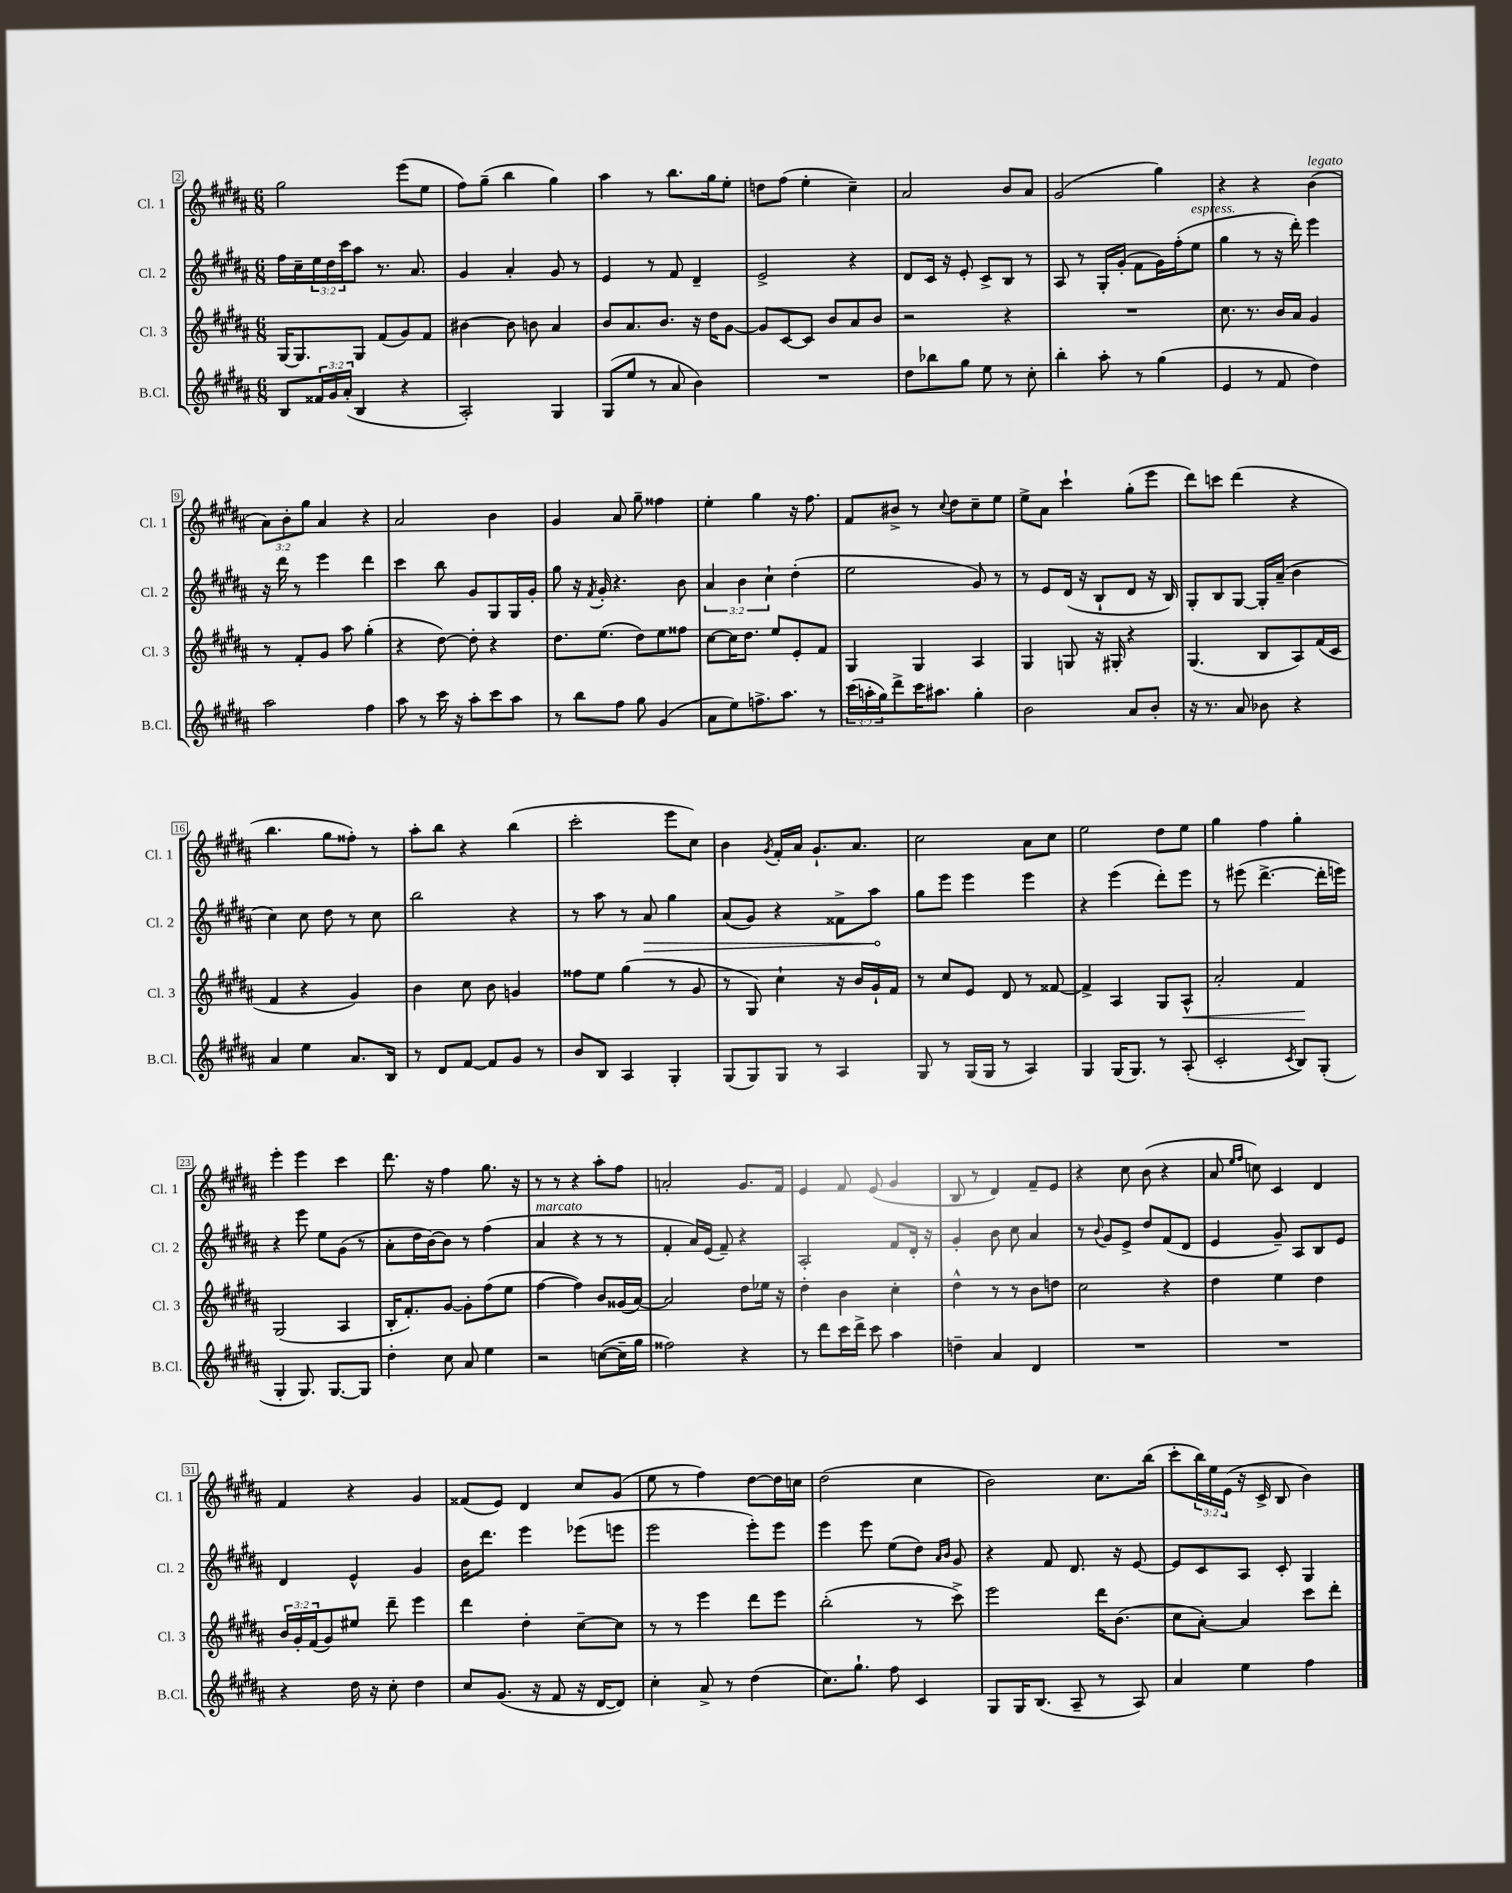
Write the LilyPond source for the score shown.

<<
\new StaffGroup <<
\new Staff = "s0" \with { instrumentName = "Cl. 1" shortInstrumentName = "Cl. 1" } {
    \clef treble \key b \major \numericTimeSignature \time 6/8 \override Staff.TupletNumber.text = #tuplet-number::calc-fraction-text
    gis''2 e'''8( e''8 |
    fis''8) gis''8--( b''4 gis''4) |
    ais''4 r8 b''8. gis''16 e''8-. |
    d''8 fis''8( e''4-. cis''4--) |
    ais'2 b'8 ais'8 |
    gis'2( gis''4) |
    r4 r4 b'4^\markup { \italic "legato" }( |
    \tuplet 3/2 { ais'8) b'8-. gis''8 } ais'4 r4 |
    ais'2 b'4 |
    gis'4 ais'8 gis''8-- fisis''4 |
    e''4-. gis''4 r16 fis''8. |
    fis'8 bis'8-> r8 \appoggiatura { cis''8 } dis''8 cis''8-- e''8 |
    e''8-> ais'8 cis'''4-! gis''8-.( e'''8 |
    dis'''8) c'''8 dis'''4( r4 |
    b''4. gis''8 fisis''8-.) r8 |
    ais''8-. b''8 r4 b''4( |
    cis'''2-. e'''8 cis''8) |
    b'4 \acciaccatura { gis'8 } fis'16-. ais'16 gis'8.-! ais'8. |
    cis''2 ais'8 cis''8 |
    e''2 dis''8 e''8 |
    gis''4 fis''4 gis''4-. |
    e'''4-. e'''4 cis'''4 |
    dis'''8. r16 fis''4 gis''8. r16 |
    r8 r8 r4 ais''8-. fis''8 |
    a'2-. gis'8. fis'16 |
    e'4 fis'8 e'8( gis'4 |
    b8 r8 dis'4) fis'8-- e'8 |
    r4 cis''8 b'8( r4 |
    ais'8 \grace { e''16 fis''16 } c''8) cis'4 dis'4 |
    fis'4 r4 gis'4 |
    fisis'8( e'8) dis'4 cis''8 gis'8( |
    e''8 r8 fis''4) dis''8~ dis''16 c''16 |
    dis''2( cis''4 |
    b'2) cis''8. b''16( |
    cis'''8-. \tuplet 3/2 { b''16) e''16 e'16( } r16 cis'16-> b8 b'4) \bar "|." |
}
\new Staff = "s1" \with { instrumentName = "Cl. 2" shortInstrumentName = "Cl. 2" } {
    \clef treble \key b \major \numericTimeSignature \time 6/8 \override Staff.TupletNumber.text = #tuplet-number::calc-fraction-text
    fis''16 cis''16-- \tuplet 3/2 { e''16 dis''16 cis'''16 } ais''8 r8. ais'8. |
    gis'4 ais'4-. gis'8 r8 |
    e'4 r8 fis'8 dis'4-- |
    e'2-> r4 |
    dis'8 cis'16 r16 e'8-. cis'8-> b8 r8 |
    ais8 r8 gis16-. gis'16-.( fis'8 gis'16) fis''16-.( e''8^\markup { \italic "espress." } |
    gis''4 r8 r16 dis'''16-.) e'''4 |
    r16 dis'''16 r8 e'''4 dis'''4 |
    cis'''4 b''8 gis'8 gis8 gis16 gis'16-. |
    gis''8 r16 \acciaccatura { fis'8 } gis'16-. r4. b'8 |
    \tuplet 3/2 { ais'4 b'4 cis''4-! } dis''4-.( |
    e''2 gis'8) r8 |
    r8 e'8 dis'16( r16 b8-! dis'8 r16 b16) |
    gis8-. b8 gis8~ gis16-. ais'16--( b'4 |
    cis''4) cis''8 dis''8 r8 cis''8 |
    b''2 r4 |
    r8 ais''8 r8 \once \override Hairpin.circled-tip = ##t ais'8\> gis''4 |
    ais'8( gis'8) r4 fisis'8-> ais''8\! |
    gis''8 e'''8 e'''4 e'''4 |
    r4 e'''4( dis'''8-.) e'''8 |
    r8 eis'''8( dis'''4.~-> dis'''16-. e'''16) |
    r4 e'''8 e''8 gis'8( r8 |
    ais'8-. dis''16 b'16~) b'8 r8 fis''4( |
    ais'4^\markup { \italic "marcato" } r4 r8 r8 |
    fis'4-. ais'16) e'16( fis'8--) r4 |
    ais2-. fis'8 dis'16-. r16 |
    gis'4-. b'8 cis''8 ais'4 |
    r8 \appoggiatura { b'8 } gis'8 e'8-> dis''8 fis'8( dis'8 |
    e'4 gis'8--) ais8 b8 e'8 |
    dis'4 e'4-^ gis'4 |
    b'16 dis'''8. e'''4 ees'''8( e'''8 |
    e'''2 e'''8-.) e'''8 |
    e'''4 e'''8 e''8( dis''8) \grace { ais'16 b'16 } gis'8 |
    r4 fis'8 dis'8. r16 e'8~ |
    e'8 cis'8 ais8 cis'8-. gis4 \bar "|." |
}
\new Staff = "s2" \with { instrumentName = "Cl. 3" shortInstrumentName = "Cl. 3" } {
    \clef treble \key b \major \numericTimeSignature \time 6/8 \override Staff.TupletNumber.text = #tuplet-number::calc-fraction-text
    gis16~ gis8. gis8 fis'8( gis'8) fis'8 |
    bis'4~ bis'8 b'8 ais'4 |
    b'8 ais'8. b'8. r16 dis''16 gis'8~ |
    gis'8 cis'8~ cis'8 b'8 ais'8 b'8 |
    r2 r4 |
    R2. |
    cis''8. r8. b'16 ais'16 gis'4 |
    r8 fis'8-. gis'8 ais''8 gis''4-.( |
    r4 dis''8~) dis''8-. r4 |
    dis''8. e''8.( dis''8) e''8 fisis''8 |
    cis''8~ cis''16 dis''8. e''8 e'8-. fis'8 |
    gis4 gis4 ais4 |
    gis4 g8 r16 gis16-. r4 |
    gis4.( b8 ais8) fis'16( cis'16 |
    fis'4 r4 gis'4) |
    b'4 cis''8 b'8 g'4 |
    fisis''8 e''8 gis''4( r8 gis'8 |
    r8 gis8) cis''4-! r16 b'16 gis'16-! fis'16 |
    r8 cis''8 e'8 dis'8 r8 fisis'8~ |
    fisis'4-> ais4 gis8 ais8-^\< |
    ais'2-. fis'4\! |
    gis2( ais4 |
    b16-. fis'8.-.) gis'8~ gis'8-. fis''8( e''8 |
    fis''4~ fis''4) b'8 gisis'16( ais'16~) |
    ais'2 dis''8 ees''16 r16 |
    dis''4-. b'4 cis''4-. |
    dis''4-^ r8 r8 b'8 d''8 |
    cis''2 r4 |
    dis''4 e''4 dis''4 |
    \tuplet 3/2 { b'16 gis'16-. fis'16( } gis'8) eis''8 dis'''8-- e'''4 |
    dis'''4 dis''4-. cis''8~-- cis''8 |
    r8 r8 e'''4 dis'''8 e'''8 |
    b''2-.( r8 cis'''8->) |
    e'''2 dis'''16 b'8.( |
    cis''8 ais'8~-.) ais'4 cis'''8 dis'''8-. \bar "|." |
}
\new Staff = "s3" \with { instrumentName = "B.Cl." shortInstrumentName = "B.Cl." } {
    \clef treble \key b \major \numericTimeSignature \time 6/8 \override Staff.TupletNumber.text = #tuplet-number::calc-fraction-text
    b8 \tuplet 3/2 { fisis'16 gis'16 ais'16-.( } b4 r4 |
    ais2-.) gis4 |
    gis8( e''8 r8 ais'8 b'4) |
    R2. |
    dis''8 bes''8 gis''8 e''8 r8 cis''8-. |
    b''4-. ais''8-. r8 gis''4( |
    e'4 r8 fis'8 dis''4) |
    ais''2 fis''4 |
    ais''8 r8 cis'''16 r16 ais''8-. cis'''8 ais''8 |
    r8 b''8 fis''8 gis''8 gis'4( |
    ais'8 e''8) f''8.-> ais''8. r8 |
    \tuplet 3/2 { cis'''16( a''16-. gis''16) } dis'''8-> cis'''16 ais''8. gis''4-. |
    b'2 ais'8 b'8-. |
    r16 r8. ais'8 bes'8 r4 |
    ais'4 e''4 ais'8. b16 |
    r8 dis'8 fis'8~ fis'8 gis'8 r8 |
    b'8 b8 ais4 gis4-. |
    gis8( gis8) gis8 r8 ais4 |
    gis8 r8 gis16( gis16 r8 ais4) |
    gis4 gis16( gis8.) r8 ais8-.( |
    cis'2-. \acciaccatura { cis'8 } b8) gis8-.( |
    gis4-. gis8.) gis8.~ gis8 |
    dis''4-. cis''8 ais'8 e''4 |
    r2 c''8~( c''16-- gis''16 |
    fisis''2) r4 |
    r8 dis'''8 cis'''16 dis'''16-> cis'''8 ais''4 |
    d''4-- ais'4 dis'4 |
    R2. |
    R2. |
    r4 dis''16 r16 cis''8-. dis''4 |
    cis''8 gis'8.( r16 fis'8 r16 dis'16~ dis'8) |
    cis''4-. ais'8-> r8 dis''4( |
    cis''8.) gis''8.-! fis''8 cis'4 |
    gis8 gis16 b8.( ais8-- r8 ais8) |
    ais'4 e''4 fis''4 \bar "|." |
}
>>
>>
\layout { \context { \Score currentBarNumber = #2 \override BarNumber.stencil = #(make-stencil-boxer 0.1 0.3 ly:text-interface::print) } }
